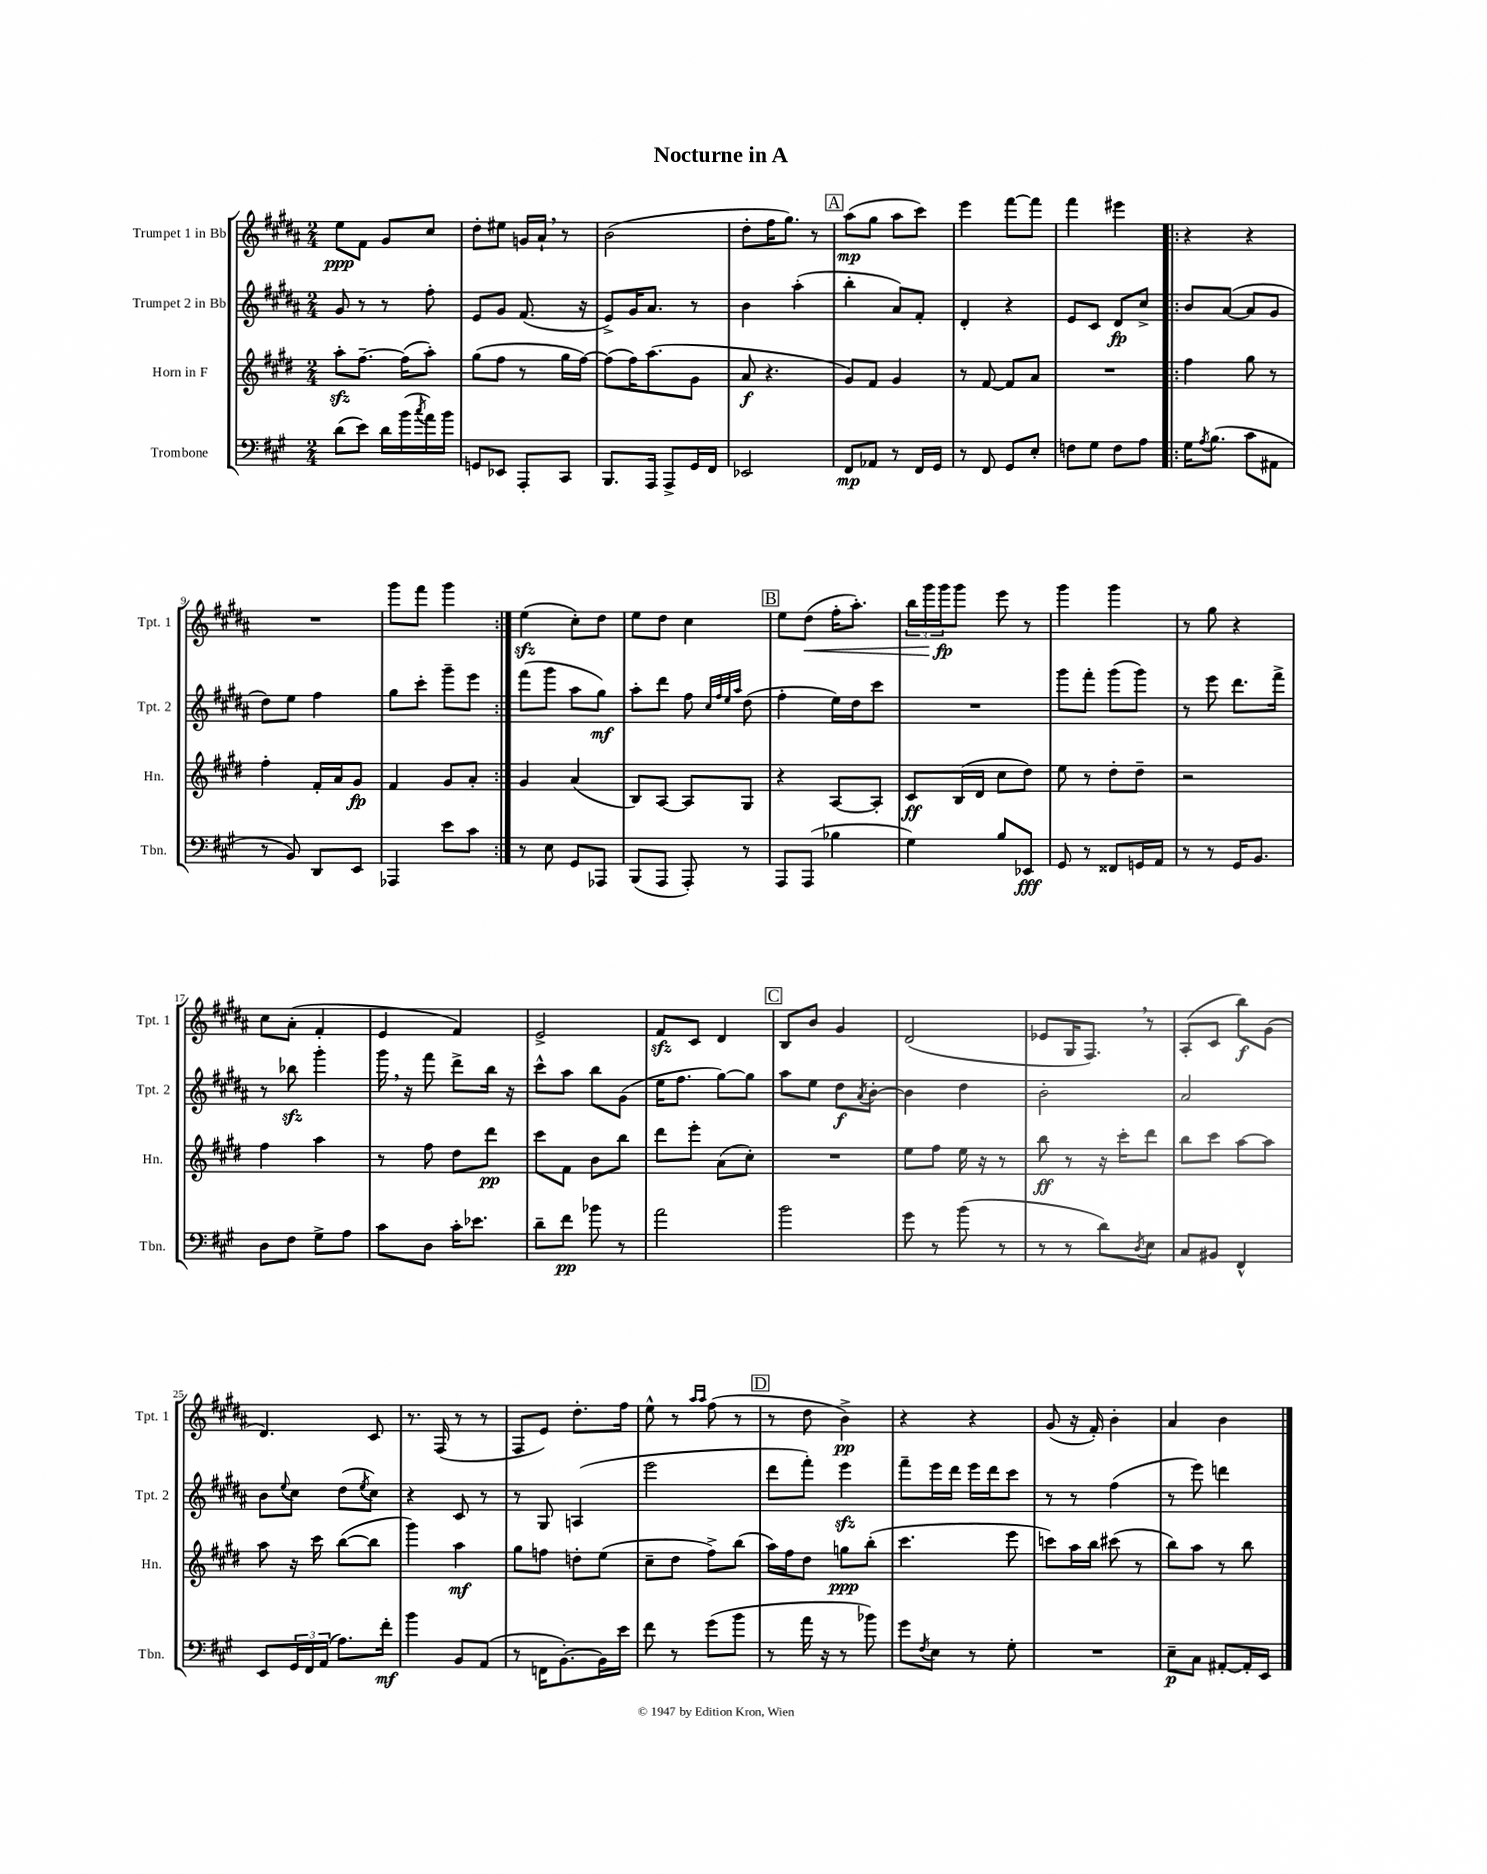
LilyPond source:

\header { title = "Nocturne in A" }
<<
\new StaffGroup <<
\new Staff = "s0" \with { instrumentName = "Trumpet 1 in Bb" shortInstrumentName = "Tpt. 1" } {
    \clef treble \key b \major \numericTimeSignature \time 2/4
    e''8\ppp fis'8 gis'8 cis''8 |
    dis''8-. eis''8 g'16 ais'16-! \breathe r8 |
    b'2( |
    dis''8-. fis''16 gis''8.) r8 |
    \mark \markup { \box "A" } ais''8\mp( gis''8 ais''8 cis'''8) |
    e'''4 fis'''8~ fis'''8 |
    fis'''4 eis'''4 |
    \repeat volta 2 { r4 r4 |
    R2 |
    gis'''8 fis'''8 gis'''4 | }
    e''4\sfz( cis''8-.) dis''8 |
    e''8 dis''8 cis''4 |
    \mark \markup { \box "B" } e''8 dis''8\<( fis''16-. ais''8.-.) |
    \tuplet 3/2 { b''16 gis'''16 gis'''16\fp\! } gis'''8 e'''8 r8 |
    gis'''4 gis'''4 |
    r8 gis''8 r4 |
    cis''8 ais'8-.( fis'4-. |
    e'4 fis'4) |
    e'2-> |
    fis'8\sfz cis'8 dis'4 |
    \mark \markup { \box "C" } b8 b'8 gis'4 |
    dis'2( |
    ees'8 gis16 fis8.) \breathe r8 |
    ais8-.( cis'8 b''8\f) gis'8( |
    dis'4.) cis'8 |
    r8. fis16( r8 r8 |
    fis8 e'8) dis''8.-. fis''16 |
    e''8-^ r8 \grace { ais''16 ais''16 } fis''8( r8 |
    \mark \markup { \box "D" } r8 dis''8 b'4->\pp) |
    r4 r4 |
    gis'8( r16 fis'16-.) b'4-. |
    ais'4 b'4 \bar "|." |
}
\new Staff = "s1" \with { instrumentName = "Trumpet 2 in Bb" shortInstrumentName = "Tpt. 2" } {
    \clef treble \key b \major \numericTimeSignature \time 2/4
    gis'8 r8 r8 fis''8-. |
    e'8 gis'8 fis'8.( r16 |
    e'8->) gis'16 ais'8. r8 |
    b'4 ais''4-.( |
    \mark \markup { \box "A" } b''4-. ais'8) fis'8-. |
    dis'4-. r4 |
    e'8 cis'8 dis'8\fp cis''8-> |
    \repeat volta 2 { b'8 ais'8~( ais'8 gis'8 |
    dis''8) e''8 fis''4 |
    gis''8 cis'''8-. gis'''8-- e'''8 | }
    fis'''8( gis'''8 ais''8 gis''8\mf) |
    ais''8-. dis'''8 fis''8 \grace { cis''32 fis''32 e''32 ais''32 } dis''8( |
    \mark \markup { \box "B" } fis''4-. e''16) dis''16 cis'''8 |
    R2 |
    gis'''8 fis'''8-. gis'''8( gis'''8) |
    r8 e'''8 dis'''8. fis'''16-> |
    r8 bes''8\sfz gis'''4-. |
    gis'''16 \breathe r16 fis'''8 dis'''8-> b''16 r16 |
    cis'''8-^ ais''8 b''8 gis'8( |
    e''16 fis''8. gis''8~) gis''8 |
    \mark \markup { \box "C" } ais''8 e''8 dis''8\f \acciaccatura { ais'8 } b'8~-. |
    b'4 dis''4 |
    b'2-. |
    ais'2 |
    b'8 \appoggiatura { e''8 } cis''8 dis''8( \acciaccatura { e''8 } cis''8) |
    r4 cis'8 r8 |
    r8 gis8 a4( |
    e'''2 |
    \mark \markup { \box "D" } dis'''8 fis'''8-.) e'''4\sfz |
    fis'''8-- e'''16 dis'''16 e'''16 dis'''16 cis'''8 |
    r8 r8 fis''4( |
    r8 e'''8) d'''4 \bar "|." |
}
\new Staff = "s2" \with { instrumentName = "Horn in F" shortInstrumentName = "Hn." } {
    \clef treble \key e \major \numericTimeSignature \time 2/4
    a''8-.\sfz fis''8.~-- fis''16( a''8-.) |
    gis''8( fis''8 r8 gis''16 fis''16~) |
    fis''8( fis''16) a''8.( gis'8 |
    a'8\f r4. |
    \mark \markup { \box "A" } gis'8) fis'8 gis'4 |
    r8 fis'8~ fis'8 a'8 |
    R2 |
    \repeat volta 2 { fis''4 gis''8 r8 |
    fis''4-. fis'16-. a'16 gis'8\fp |
    fis'4 gis'8 a'8-. | }
    gis'4 a'4( |
    b8) a8~ a8 gis8 |
    \mark \markup { \box "B" } r4 a8~ a8-. |
    cis'8\ff b16( dis'16 cis''8 dis''8) |
    e''8 r8 dis''8-. dis''8-- |
    r2 |
    fis''4 a''4 |
    r8 fis''8 dis''8 dis'''8\pp |
    cis'''8 fis'8 b'8 b''8 |
    dis'''8 e'''8-. a'8( cis''8-.) |
    \mark \markup { \box "C" } R2 |
    e''8 fis''8 e''16 r16 r8 |
    b''8\ff r8 r16 cis'''16-. dis'''8 |
    b''8 cis'''8 a''8~ a''8 |
    a''8 r16 cis'''16 b''8~( b''8 |
    gis'''4) a''4\mf |
    gis''8 f''8 d''8-. e''8( |
    cis''8-- dis''8 fis''8->) b''8( |
    \mark \markup { \box "D" } a''16) fis''16 dis''8 g''8\ppp b''8-.( |
    cis'''4. e'''8 |
    c'''8) a''16 b''16 cis'''8( r8 |
    b''8) a''8 r8 b''8 \bar "|." |
}
\new Staff = "s3" \with { instrumentName = "Trombone" shortInstrumentName = "Tbn." } {
    \clef bass \key a \major \numericTimeSignature \time 2/4
    d'8( e'8) d'16 b'16( \acciaccatura { cis''8 } a'16) b'16 |
    g,8 ees,8 a,,8-. cis,8 |
    b,,8. a,,16 a,,8-> gis,16 fis,16 |
    ees,2 |
    \mark \markup { \box "A" } fis,8\mp aes,8 r8 fis,16 gis,16 |
    r8 fis,8 gis,8 e8-. |
    f8 gis8 f8 a8 |
    \repeat volta 2 { gis16 \acciaccatura { a8 } b8.( cis'8 ais,8 |
    r8 b,8) d,8 e,8 |
    aes,,4 e'8 cis'8 | }
    r8 e8 gis,8 aes,,8 |
    b,,8( a,,8 a,,8-.) r8 |
    \mark \markup { \box "B" } a,,8 a,,8( bes4 |
    gis4) b8 ees,8\fff |
    gis,8 r8 fisis,8 g,16 a,16 |
    r8 r8 gis,16 b,8. |
    d8 fis8 gis8-> a8 |
    cis'8 d8 cis'16-. ees'8. |
    d'8-- fis'8\pp bes'8 r8 |
    a'2 |
    \mark \markup { \box "C" } b'2 |
    gis'8 r8 b'8( r8 |
    r8 r8 d'8) \acciaccatura { d8 } e8 |
    cis8 bis,8 fis,4-^ |
    e,8 \tuplet 3/2 { gis,16 fis,16 a,16( } a8.) fis'16-.\mf |
    b'4 b,8 a,8( |
    r8 f,16 b,8.~-.) b,16 e'16 |
    fis'8 r8 gis'8( b'8 |
    \mark \markup { \box "D" } r8 a'16 r16 r8 bes'8) |
    gis'8 \acciaccatura { fis8 } e8 r8 gis8-. |
    R2 |
    e8--\p cis8 ais,8~-. ais,16-. e,16 \bar "|." |
}
>>
>>
